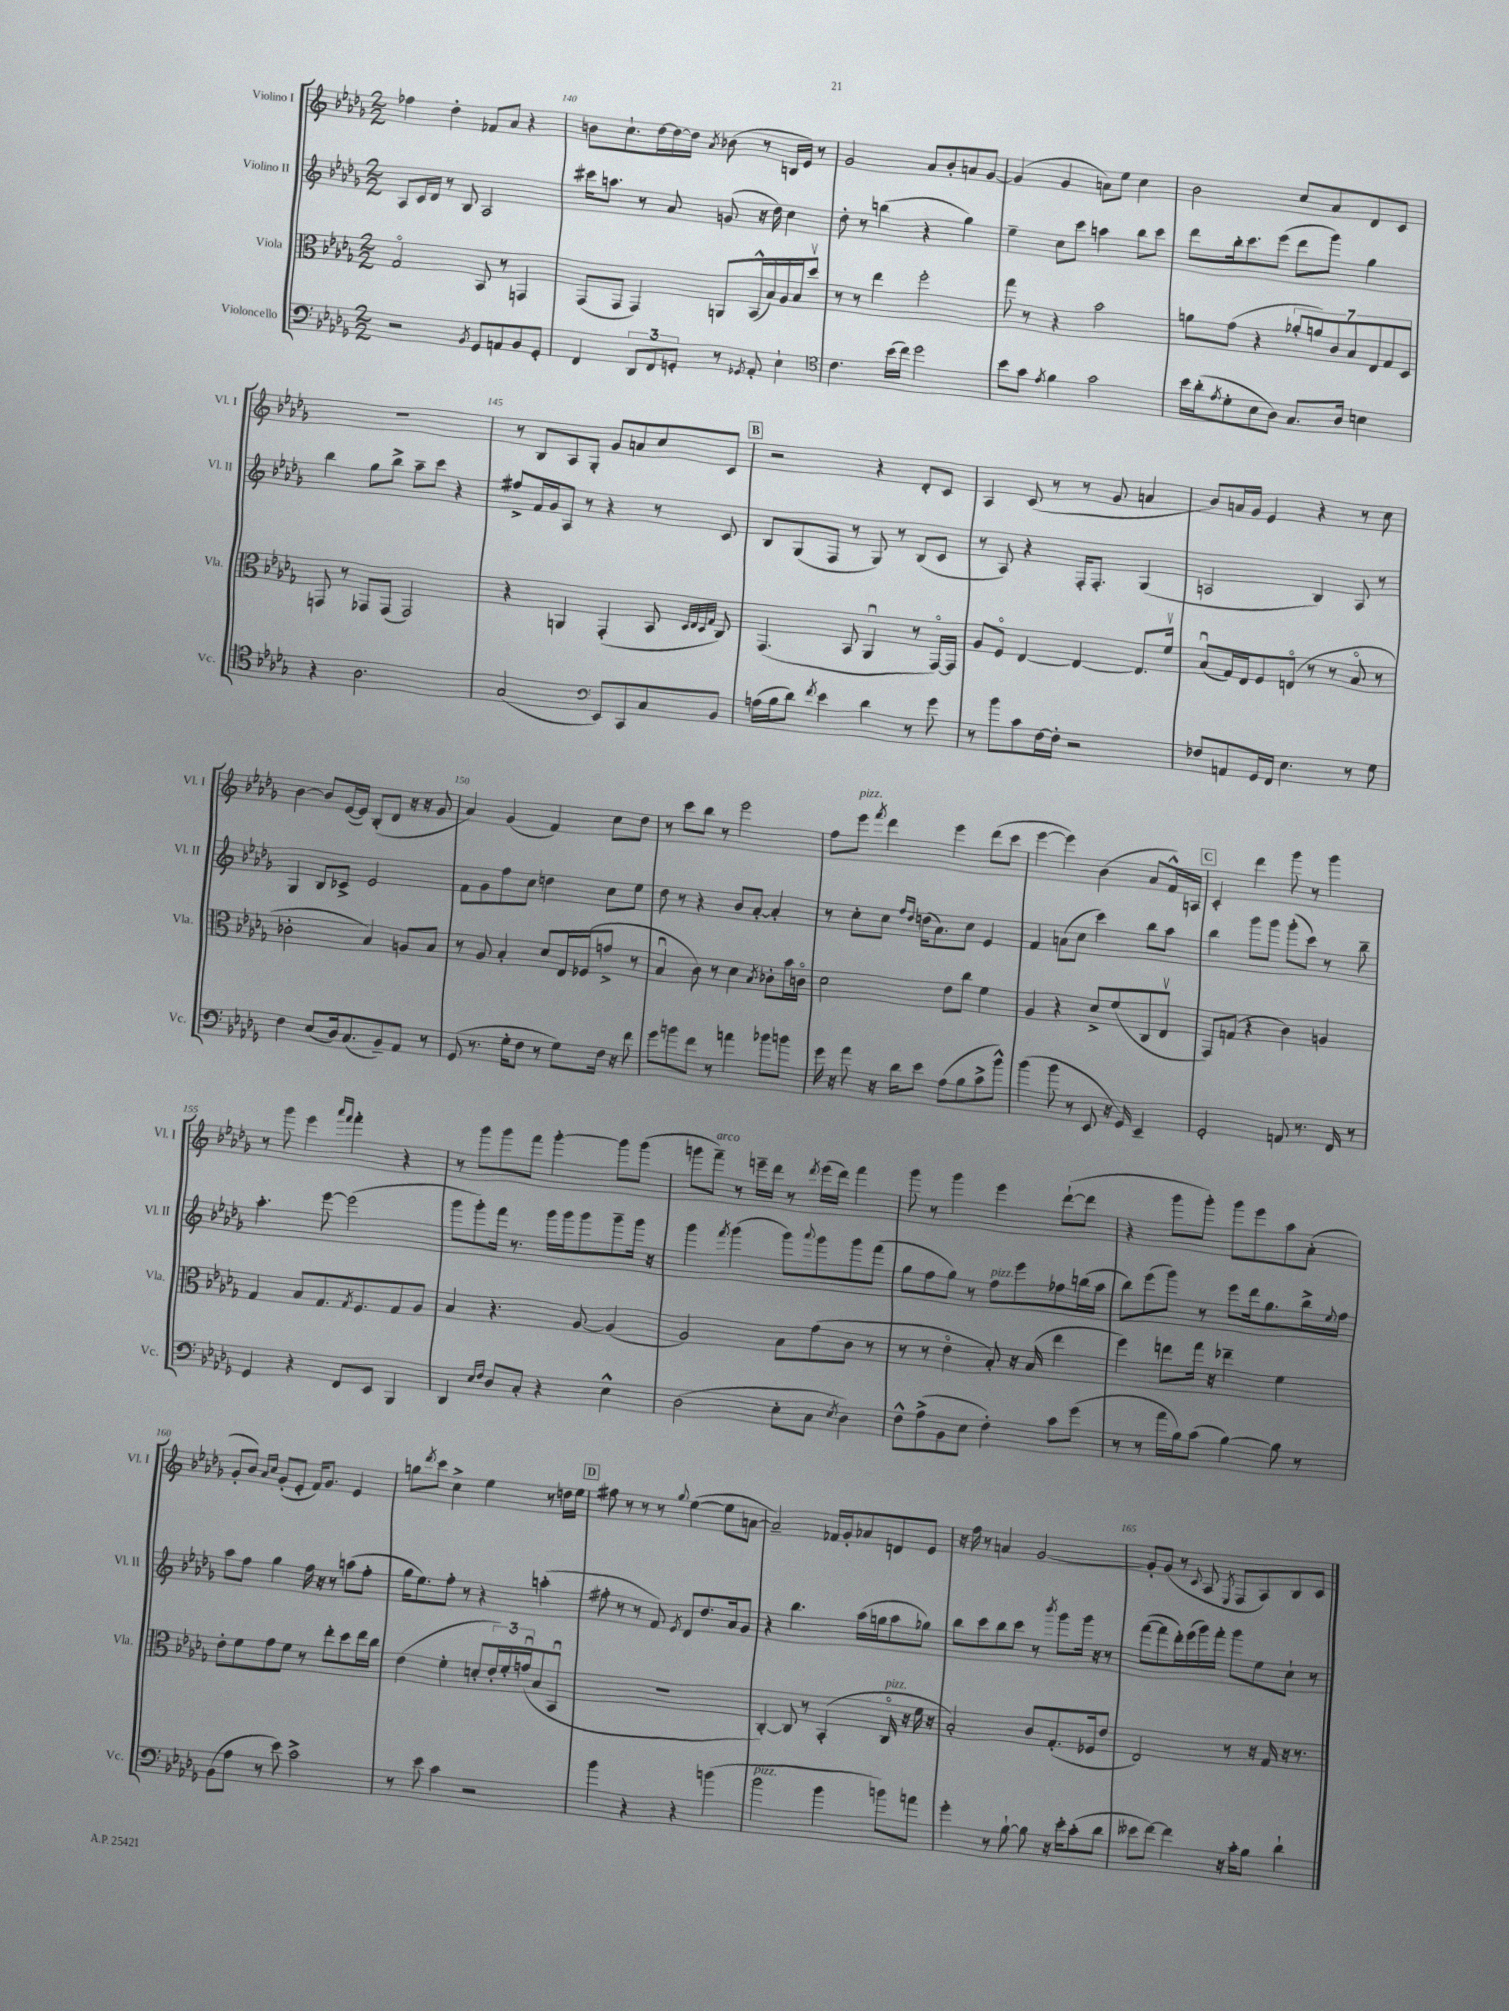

**kern	**kern	**kern	**kern
*staff4	*staff3	*staff2	*staff1
*clefF4	*clefC3	*clefG2	*clefG2
*k[b-e-a-d-g-]	*k[b-e-a-d-g-]	*k[b-e-a-d-g-]	*k[b-e-a-d-g-]
*M2/2	*M2/2	*M2/2	*M2/2
2r	2G-o	8A-	4ff-
.	.	16c	.
.	.	16d-	.
.	.	8r	4dd-'
.	.	8B-	.
8qBB-	.	.	.
8GG-	8BB-	2A-	8f-
8AA	8r	.	8a-
8BB-	4GG	.	4r
8GG-'	.	.	.
=	=	=	=
4FF	(8GG-	16ccc#	8b
.	.	8.aa	.
.	8GG-	.	8.cc`
12DD-	4GG-)	8r	.
.	.	.	[16dd-
12FF	.	.	.
.	.	8a-	16dd-_
12GG'	.	.	.
.	.	.	16dd-]
.	.	.	8qa-
8r	8AA	(8g	(8b-
8qGG-	.	.	.
8AA-'	(16BB-^^	16r	8r
.	16B-)	16dd-)	.
4E-`	16A-	4cc	16B
.	16B-	.	16e-)
.	8dd-v	.	8r
=	=	=	=
*clefC4	*	*	*
4.c	8r	8dd-'	2g-
.	8r	8r	.
.	4ee-	(4bb	.
(16b-	.	.	.
16cc)	.	.	.
2dd-	2ff'	4r	8a-
.	.	.	8b-'
.	.	4gg-)	8a
.	.	.	[8g-
=	=	=	=
8b-	8gg-	4ee-~	(4g-]
8g-	8r	.	.
8qe-	.	.	.
4f	4r	8cc	4g-
.	.	8ccc	.
2g-	2b-	4aa	8a)
.	.	.	8ee-
.	.	8bb-	4cc
.	.	8ccc	.
=	=	=	=
16b-	8a	8ddd-	2b-
(16a-'	.	.	.
8qe-	.	.	.
8d-'	(8g-	16bb-'	.
.	.	8.ccc	.
8B-	4r	.	.
8A-)	.	(8eee-	.
8.G-	14a-'	8ddd-	8cc
.	14a)	.	.
.	.	8ggg-)	8a-
.	14c	.	.
16A-	.	.	.
.	14B-	.	.
4B	.	4gg-	8d-
.	14E-	.	.
.	14G-	.	.
.	.	.	8c
.	14D-	.	.
=	=	=	=
4r	8GG	4bb-	1r
.	8r	.	.
2.A-	8GG-	8gg-	.
.	(8GG-	8bb-^	.
.	2GG-)	8aa-~	.
.	.	8ccc	.
.	.	4r	.
=	=	=	=
(2G-	4r	8ff#^	8r
.	.	16f	8B-
.	.	16g-	.
.	4AA	8A-	8A-
.	.	8r	8G-'
*clefF4	*	*	*
8EE-)	(4GG-'	4r	8g-
8CC	.	.	8a
8C	8BB-	8r	8cc
.	32qqD-	.	.
.	32qqE-	.	.
.	32qqD-	.	.
.	32qqG-	.	.
8BB-	8C)	8c	8c
=	=	=	=
(16A	(4.GG-	8B-	2r
16B-	.	.	.
8d-)	.	(8G-	.
8qf	.	.	.
4e-	.	8F	.
.	8BB-	8r	.
4d-	4AA-u	8G-)	4r
.	.	8r	.
8r	8r	(8B-	8d-'
8g-	[16GG-o)	8c	8c
.	16GG-]	.	.
=	=	=	=
8r	8A-	8r	4A-
8b-	8Fo	8A-)	.
8c	[4E-	4r	(8c
[16F	.	.	8r
16F']	.	.	.
2r	4E-_	16F'	8r
.	.	8.F'	.
.	.	.	8g-
.	8.E-]	(4G-	4a
.	16fv	.	.
=	=	=	=
8F-	(8B-u	2A	8b-)
8AA	16G-)	.	16a
.	16E-	.	16g-
16GG-	8F	.	4e-
16FF	.	.	.
4.E-	(8Eo	.	.
.	8r	4B-)	4r
.	8r	.	.
8r	8B-o	8A	8r
8G-	8r	8r	8cc
=	=	=	=
4F	2c-'	4G-	[4b-
(8E-	.	8B-	8b-]
16D-)	.	8c-^	([16e-
(8.C	.	.	16e-])
.	4B-)	2e-	(8B-'
8BB-~)	.	.	8d-
8AA-	8A	.	16r
.	.	.	16r
8r	8B-	.	8g-
=	=	=	=
(8GG-	8r	8f	4a-)
8.r	8A-	8g-	.
.	4B-'	8ff	(4g-
16G-'	.	.	.
8F	.	8cc	.
8r	8d-	4dd	4f)
8G-)	16E-	.	.
.	(16F-	.	.
16F	8g^	8cc	8cc
16r	.	.	.
8f	8r	8ee-	8dd-
=	=	=	=
8g-	4B-u	8dd-	8r
8b	.	8r	8ccc
8f	8c)	4r	8bb-
8r	8r	.	8r
4a	4d-	8b-	2eee-
.	.	[8a-'	.
.	8qB-	.	.
8b-	8c-'	4a-']	.
8b	16b-	.	.
.	16co	.	.
=	=	=	=
16g-	2d-	8r	8ff
16r	.	.	.
8a-	.	8cc'	8eee-
.	.	.	8qfff
16r	.	8cc	4ddd-
16d-	.	.	.
.	.	16qqff	.
.	.	16qqdd-	.
8e-	.	(16dd	.
.	.	8.a-)	.
(8A-	8e-	.	4eee-
8B-	8cc	8cc	.
8c^	4f	4e-	(8ddd-
8b-^^)	.	.	8ccc
=	=	=	=
(4b-	4A-	4f	[4eee-
8b-	4r	(8a	4eee-])
8r	.	8cc	.
8EE-	8d-^	4ccc)	(4b-
16r	(8f	.	.
16GG-)	.	.	.
4EE-~	8C	8bb-	8a-
.	8E-v	8aa-	16f^^)
.	.	.	16A
=	=	=	=
2GG-'	8GG-)	4bb-	4c'
.	(8G	.	.
.	4r	8ggg-	4ddd-
.	.	8ggg-	.
8AA	4c)	(8ggg-'	8ggg-
8.r	.	8ccc)	8r
.	4A	8r	4ggg-
16FF	.	.	.
8r	.	8bb-~	.
=	=	=	=
4GG-	4G-	4.aa-'	8r
.	.	.	8ggg-
4r	8B-	.	4eee-
.	8.G-	[8eee-	.
.	.	.	16qqaaa-
.	.	.	16qqfff
8FF	.	(2eee-]	4fff'
.	8qG-	.	.
.	8.F	.	.
8EE-	.	.	.
4BBB-	8G-	.	4r
.	8A-	.	.
=	=	=	=
4DD-	4B-	8ggg-	8r
.	.	8ggg-')	8ggg-
16qqE-	.	.	.
16qqF	.	.	.
8D-	4.r	16fff	8ggg-
.	.	8.r	.
8C'	.	.	8fff
4r	.	16ggg-	[4ggg-'
.	.	16ggg-	.
.	[8A-	8ggg-	.
4E-^^	(4A-]	8ggg-~	8ggg-]
.	.	16ggg-	(8ggg-
.	.	16r	.
=	=	=	=
(2D-	2A-)	4ggg-	8ggg
.	.	.	8fff~)
.	.	8qfff	.
.	.	(4ggg-	8r
.	.	.	16eee~
.	.	.	16ddd-
8E-'	8B-	8ggg-)	8r
.	.	8qqaaa-	8qddd-
8C	(8g-	8ggg-	(16eee
.	.	.	16ddd-)
8qE-	.	.	.
4D-)	8c	8ggg-	4fff
.	8r	(8fff	.
=	=	=	=
8F^^	8r	8gg-	8ggg-
(8A-^	8r	8ff	8r
8BB-	4e-o	8gg-)	4ggg-
8E-	.	8r	.
4F')	8B-')	8ff	4eee-
.	16r	8eee-	.
.	(16B-	.	.
8c	4ee-	8ff-	([8ddd-`
(8g-	.	(16bb	8ddd-]
.	.	16aa-	.
=	=	=	=
8r	4ff)	8bb-)	4r
8r	.	(8eee-	.
16a-	8ee	8ggg-)	8ggg-
16B-)	.	.	.
(8c	16gg-	8r	8ggg-')
.	16r	.	.
[4B-)	4ee-~	8eee-	8ggg-
.	.	16ddd-	8eee-
.	.	8.gg-	.
8B-]	4f	.	8aa-
8r	.	16bb-^	(8a-'
.	.	8qqee-	.
.	.	16ff	.
=	=	=	=
(8BB-	8e-'	8aa-	8g-'
8A-	8f	8ff	8b-)
.	.	.	16qqa-
.	.	.	16qqcc
8r	8g-	4gg-	(8g-'
8e-)	8f	.	8e-'
2c^	8r	16ff	16f)
.	.	16r	8.g-
.	8ee-'	8r	.
.	8dd-	(8aa	4e-
.	16ee-	8ff'	.
.	16cc	.	.
=	=	=	=
8r	(4e-	16gg-	8gg
.	.	8.ee-)	.
.	.	.	8qddd-
8e-	.	.	8ccc
4c	4f'	8ff'	4cc^
.	.	8r	.
2r	8d'	4r	4ee-
.	24e-')	.	.
.	24f'	.	.
.	(24gu	.	.
.	8B-	(4aa'	8r
.	8BB-u	.	16dd
.	.	.	16ee-
=	=	=	=
4b-	1r	8ff#'	8ff#
.	.	8r	8r
4r	.	8r	8r
.	.	8f)	8r
.	.	8qe-	8qqgg-
4r	.	8d-	([4ee-
.	.	8.dd-	.
(4b	.	.	8ee-]
.	.	16a-	.
.	.	8g-	[8a
=	=	=	=
2b-	[4C')	4r	2a~])
.	8C]	4.bb-	.
.	8r	.	.
4b-	(4BB-'	.	16f-
.	.	.	16g-'
.	.	(16aa-	8a-
.	.	16gg	.
8b)	16Co	8aa-	8d
.	16r	.	.
8a	16f	8gg-)	8e-
.	16r	.	.
=	=	=	=
4g-'	2B-')	8bb-	16r
.	.	.	16ff
.	.	8ccc	8r
8r	.	8bb-	4a
[8B-`	.	8ccc	.
8B-]	8c	8r	[2g-
.	.	8qbbb-	.
16r	(8.G-'	8ggg-	.
16e-'	.	.	.
(8c'	.	16ggg-	.
.	16F-	16r	.
8d-	8e-	8r	.
=	=	=	=
8e--	2E-)	([8fff	8g-']
[8f)	.	8fff]	(8g-
4f]	.	16ddd-')	8r
.	.	(16eee-	.
.	.	.	8qqc
.	.	16ggg-)	8A-
.	.	16fff'	.
.	.	.	8qE-
16r	8r	8ggg-	8F
16c'	.	.	.
8B-	16r	8ee-	8A-)
.	16G-	.	.
4d-`	16r	8cc`	8B-
.	8.r	.	.
.	.	8r	8c
==	==	==	==
*-	*-	*-	*-
